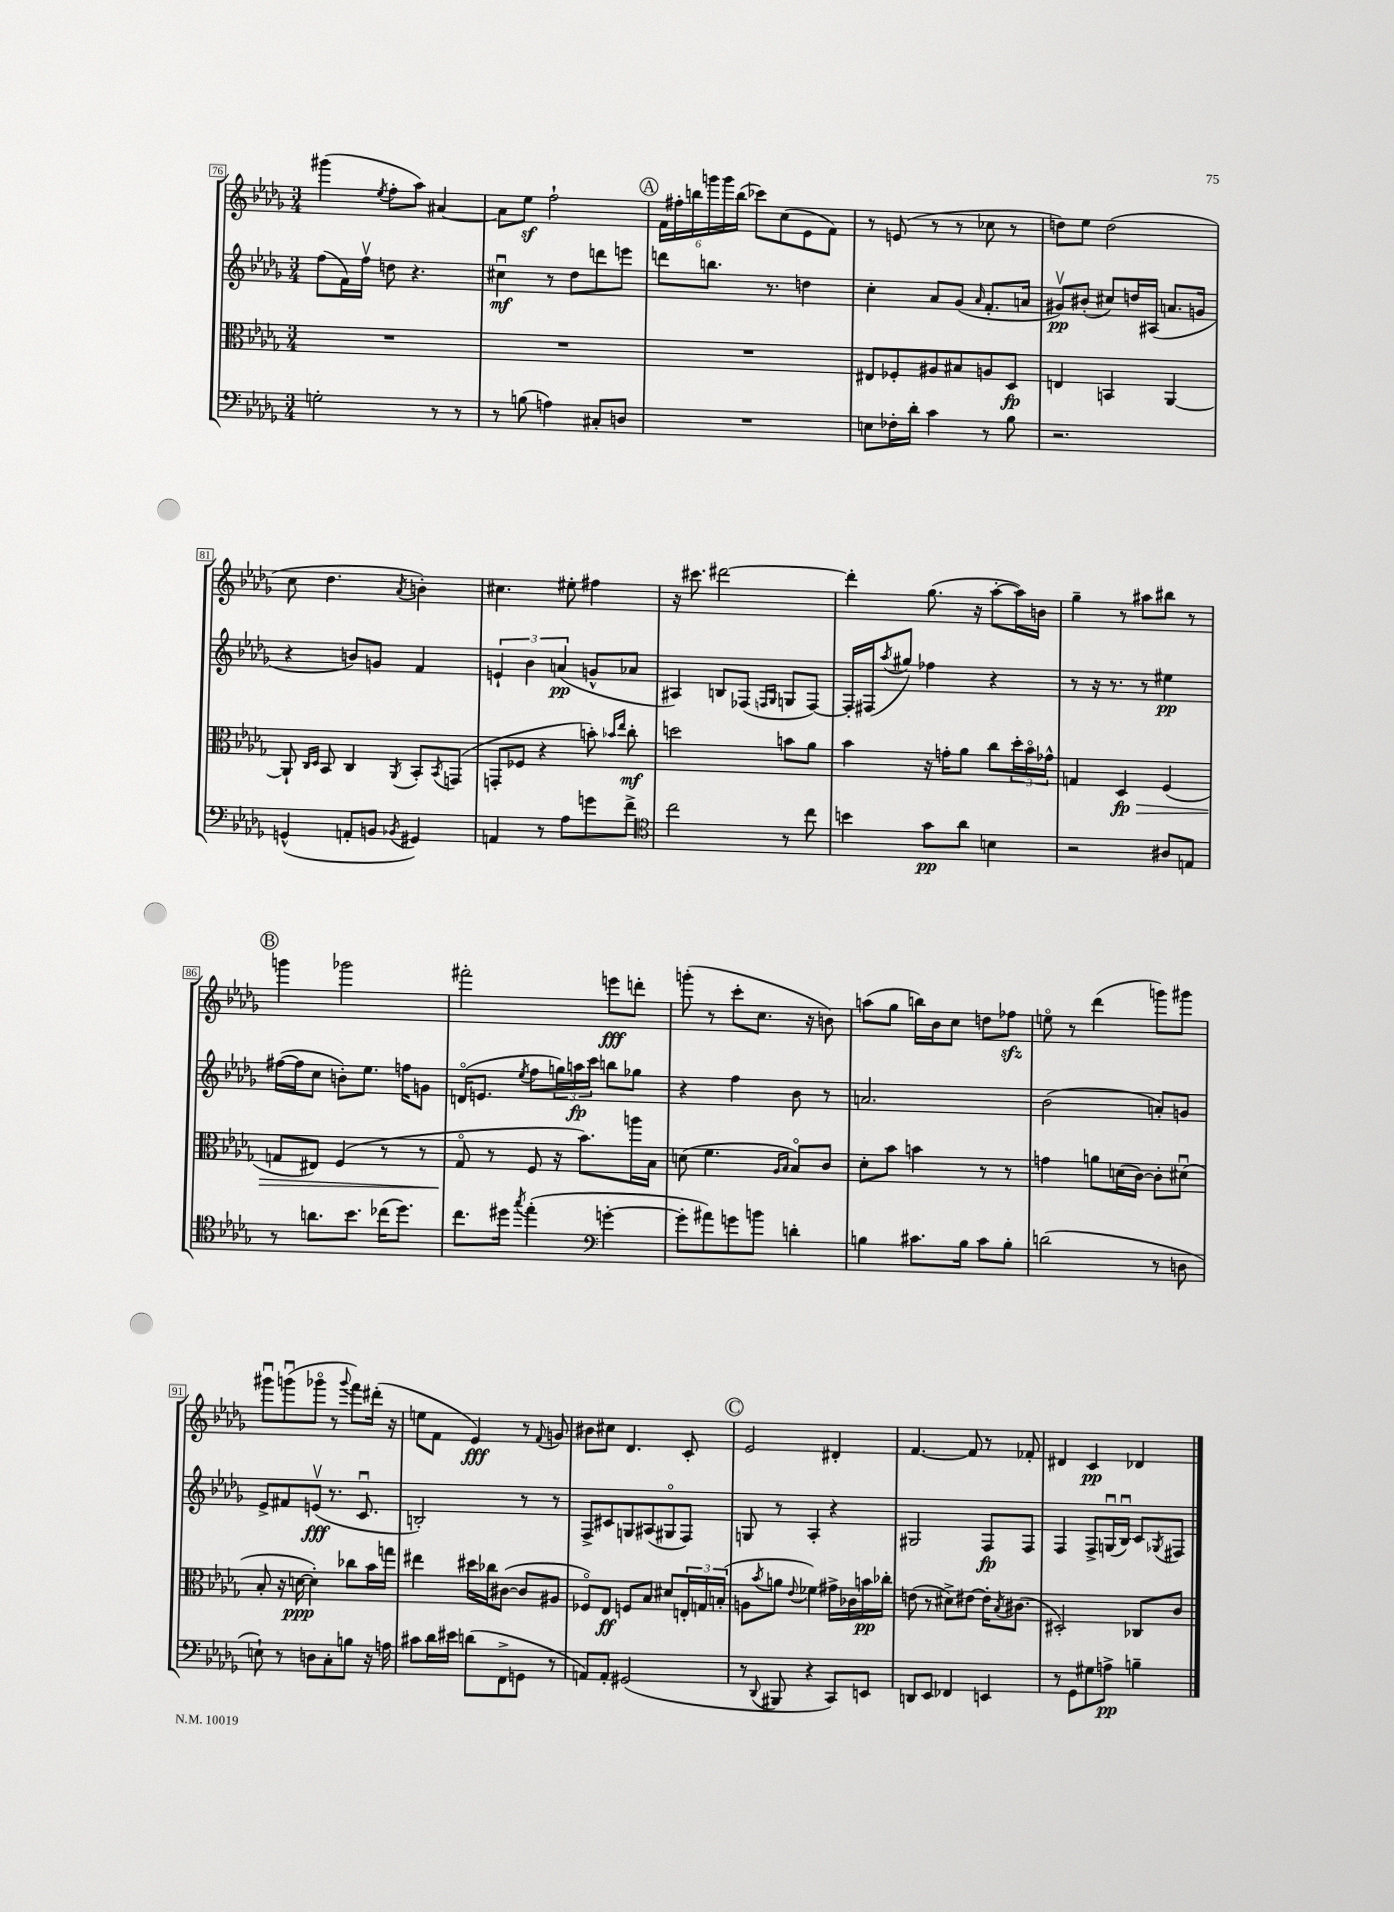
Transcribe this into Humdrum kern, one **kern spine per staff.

**kern	**dynam	**kern	**dynam	**kern	**dynam	**kern	**dynam
*part4	*part4	*part3	*part3	*part2	*part2	*part1	*part1
*staff4	*staff4	*staff3	*staff3	*staff2	*staff2	*staff1	*staff1
*clefF4	*	*clefC3	*	*clefG2	*	*clefG2	*
*k[b-e-a-d-g-]	*	*k[b-e-a-d-g-]	*	*k[b-e-a-d-g-]	*	*k[b-e-a-d-g-]	*
*M3/4	*	*M3/4	*	*M3/4	*	*M3/4	*
=76	=76	=76	=76	=76	=76	=76	=76
2Gn'\	.	2.r	.	(8ff\L	.	(4ggg#X\	.
.	.	.	.	16f\L)	.	.	.
.	.	.	.	16ffv\JJ	.	.	.
.	.	.	.	.	.	8qee-/	.
.	.	.	.	8ddn\	.	8ff'\L	.
.	.	.	.	4.r	.	8aa-\J)	.
8r	.	.	.	.	.	[4a#X/	.
8r	.	.	.	.	.	.	.
=77	=77	=77	=77	=77	=77	=77	=77
8r	.	2.r	.	4cc#Xu\	mf	8a#\L]	.
(8Bn\	.	.	.	.	.	8ee-z\J	.
4An\)	.	.	.	8r	.	2ff`\	.
.	.	.	.	8dd-\L	.	.	.
8C#X'/L	.	.	.	8dddn\	.	.	.
8Dn/J	.	.	.	8eeen\J	.	.	.
!!LO:REH:place=s1:t=A
=78	=78	=78	=78	=78	=78	=78	=78
2.r	.	2.r	.	8dddn\L	.	24f\LL	.
.	.	.	.	.	.	24ff#X'\	.
.	.	.	.	.	.	24bbn\	.
.	.	.	.	8.bbn\J	.	24gggn\	.
.	.	.	.	.	.	24ggg\	.
.	.	.	.	.	.	(24bb\JJ	.
.	.	.	.	.	.	8ccc-X\L)	.
.	.	.	.	8.r	.	.	.
.	.	.	.	.	.	(8cc\	.
.	.	.	.	4ddn\	.	8e-\	.
.	.	.	.	.	.	8f\J)	.
=79	=79	=79	=79	=79	=79	=79	=79
8En\L	.	8E#X/L	.	4cc'\	.	8r	.
16F-X'\L	.	8F-X'/	.	.	.	(8en/	.
16d-'\JJ	.	.	.	.	.	.	.
4c\	.	8A#X/	.	8a-/L	.	8r	.
.	.	8B#X/	.	(8g-/J	.	8r	.
.	.	.	.	16qqa-/	.	.	.
8r	.	8An/	.	8.f'/L	.	8cc-X\	.
8B-\	.	8D-/J	fp	.	.	8r	.
.	.	.	.	16an/Jk	.	.	.
=80	=80	=80	=80	=80	=80	=80	=80
2.r	.	4En/	.	8g#Xv/L)	pp	8ddn\L)	.
.	.	.	.	(8b#X'/J	.	8ee-\J	.
.	.	4BBn/	.	8cc#X/L)	.	(2dd\	.
.	.	.	.	16ddn/L	.	.	.
.	.	.	.	(16A#X/JJ	.	.	.
.	.	[4AA-/	.	8.an/L	.	.	.
.	.	.	.	16gn/Jk	.	.	.
!!LO:LB:g=z
=81	=81	=81	=81	=81	=81	=81	=81
(4GGn^^/	.	8AA-`/]	.	4r	.	8cc\	.
.	.	16qqC/LL	.	.	.	.	.
.	.	16qqD-/JJ	.	.	.	.	.
.	.	8BB-/	.	.	.	4.dd-\	.
8AAn'/L	.	4C/	.	8bn/L)	.	.	.
8BBn/J	.	.	.	8gn/J	.	.	.
8qBB-X/	.	8qAA-/	.	.	.	8qa-/	.
4GG#X/)	.	8BB-'/L	.	4f/	.	4bn'\)	.
.	.	8qBB-/	.	.	.	.	.
.	.	(8GGn/J	.	.	.	.	.
=82	=82	=82	=82	=82	=82	=82	=82
4AAn/	.	8GGn'/L	.	6en`/	.	4.cc#X\	.
.	.	8F-X/J	.	.	.	.	.
.	.	.	.	6b-\	.	.	.
8r	.	4r	.	.	.	.	.
.	.	.	.	(6an/	pp	.	.
8A-\L	.	.	.	.	.	8ee#X'\	.
8gn\	.	8bn'\)	.	8gn^^/L	.	4ff#X\	.
.	.	16qqb-X/LL	.	.	.	.	.
.	.	16qqee-/JJ	.	.	.	.	.
8f^\J	.	8cc'\	mf	8a-X/J	.	.	.
=83	=83	=83	=83	=83	=83	=83	=83
*clefC4	*	*	*	*	*	*	*
2cc\	.	2ddn\	.	4A#X/)	.	16r	.
.	.	.	.	.	.	8.ccc#X\	.
.	.	.	.	8Bn/L	.	[2ddd#X\	.
.	.	.	.	(8F-X/J	.	.	.
.	.	.	.	16qqFn/LL	.	.	.
.	.	.	.	16qqG-/JJ	.	.	.
8r	.	8bn\L	.	8Gn/L	.	.	.
8cc\	.	8a-\J	.	[8F/J)	.	.	.
=84	=84	=84	=84	=84	=84	=84	=84
4bn\	.	4b-\	.	16F'/LL]	.	4ddd#'\]	.
.	.	.	.	(16F#X/J	.	.	.
.	.	.	.	8qaa-/	.	.	.
.	.	.	.	8gg#X/J)	.	.	.
8g-\L	pp	16r	.	4ff-X\	.	(8.gg-\	.
.	.	16gn'\KL	.	.	.	.	.
8a-\J	.	8a-\J	.	.	.	.	.
.	.	.	.	.	.	16r	.
4Bn\	.	8cc\L	.	4r	.	[8aa-'\L	.
.	.	24dd-'\L	.	.	.	16aa-\L])	.
.	.	24b-\	.	.	.	.	.
.	.	.	.	.	.	16bn\JJ	.
.	.	24g-X^^\JJ	.	.	.	.	.
=85	=85	=85	=85	=85	=85	=85	=85
2r	.	4Gn/	.	8r	.	4gg-~\	.
.	.	.	.	16r	.	.	.
.	.	.	.	8.r	.	.	.
!	!	!	!LO:HP:b	!	!	!	!
.	.	4D-/	> fp	.	.	8r	.
.	.	.	.	8r	.	8aa#X\L	.
8A#X/L	.	(4F/	.	4ee#X\	pp	8bb#X\J	.
8En/J	.	.	.	.	.	8r	.
!!LO:LB:g=z
!!LO:REH:place=s1:t=B
=86	=86	=86	=86	=86	=86	=86	=86
8r	.	8Gn/L	.	([16ff#X\LL	.	4gggn\	.
.	.	.	.	16ff#\J]	.	.	.
8.an\L	.	8E#X/J)	.	8cc\J	.	.	.
.	.	(4F/	.	8bn'\L)	.	2ggg-X\	.
8.b-\J	.	.	.	.	.	.	.
.	.	.	.	8.ee-\J	.	.	.
(16cc-X\KL	.	8r	.	.	.	.	.
8.dd-\J)	.	.	.	16ffn\KL	.	.	.
.	.	8r	.	8gn\J	.	.	.
=87	=87	=87	=87	=87	=87	=87	=87
8.cc\L	.	8G-/	.	(16dn/KL	.	2fff#X'\	.
.	.	.	.	8.en/J	.	.	.
.	.	8r	]	.	.	.	.
16dd#X\Jk	.	.	.	.	.	.	.
8qgg-/	.	.	.	8qee-/	.	.	.
(4ee-'\	.	8F/	.	8ff\L	.	.	.
.	.	16r	.	24ggn\L)	.	.	.
.	.	.	.	24aan\	fp	.	.
.	.	8.b-\L)	.	.	.	.	.
.	.	.	.	24ccc\JJ	.	.	.
*clefF4	*	*	*	*	*	*	*
[4gn'\	.	.	.	8bbn\L	.	8eeen\L	fff
.	.	16aan\L	.	8gg-X\J	.	8dddn'\J	.
.	.	16B-\JJ	.	.	.	.	.
=88	=88	=88	=88	=88	=88	=88	=88
8g'\L]	.	(8dn\	.	4r	.	(8gggn'\	.
8a#X\)	.	4.f\	.	.	.	8r	.
8gn\	.	.	.	4ff\	.	8ccc'\L	.
8bn\J	.	.	.	.	.	8.cc\J	.
.	.	16qqA-/LL	.	.	.	.	.
.	.	16qqB-/JJ	.	.	.	.	.
4dn'\	.	8B-/L)	.	8b-\	.	.	.
.	.	.	.	.	.	16r	.
.	.	8c/J	.	8r	.	8bn\)	.
=89	=89	=89	=89	=89	=89	=89	=89
4Bn\	.	8d-'\L	.	2.an/	.	(8aan\L	.
.	.	8b-\J	.	.	.	8gg-\J	.
8.c#X\L	.	4bn\	.	.	.	16bbn\LL)	.
.	.	.	.	.	.	16b-\J	.
.	.	.	.	.	.	8cc\J	.
16B\Jk	.	.	.	.	.	.	.
8c#\L	.	8r	.	.	.	8ddn\L	.
8B'\J	.	8r	.	.	.	8ff-Xzz\J	.
=90	=90	=90	=90	=90	=90	=90	=90
(2dn\	.	4gn\	.	(2b-\	.	8een\	.
.	.	.	.	.	.	8r	.
.	.	8an\L	.	.	.	(4ddd-\	.
.	.	(16dn\L	.	.	.	.	.
.	.	[16c\JJ)	.	.	.	.	.
8r	.	8c'\L]	.	8an'/L)	.	8gggn\L)	.
8Dn\	.	(8d#Xu\J	.	8gn/J	.	8ggg#X\J	.
!!LO:LB:g=z
=91	=91	=91	=91	=91	=91	=91	=91
8En`\)	.	8B-'/	.	8e-^/L	.	8ggg#Xu\L	.
8r	.	16r	.	8f#X/	.	(8gggnu\	.
.	.	[16dn\	ppp	.	.	.	.
8Dn\L	.	4d'\])	.	(8env/J	fff	8ggg-X\J	.
8C'\	.	.	.	8.r	.	8r	.
.	.	.	.	.	.	8qqggg-/	.
8Bn\J	.	8cc-X\L	.	.	.	8fff\L)	.
.	.	.	.	8.cu/	.	.	.
16r	.	16b-\L	.	.	.	(16ddd#X'\Jk	.
16An\	.	16ggn\JJ	.	.	.	16r	.
=92	=92	=92	=92	=92	=92	=92	=92
8c#X\L	.	4ee#X\	.	2Bn'/)	.	8een\L	.
16d-\L	.	.	.	.	.	8f\J	.
16e#X\JJ	.	.	.	.	.	.	.
(8dn\L	.	16dd#X\LL	.	.	.	4e-/)	fff
.	.	16cc-X\J	.	.	.	.	.
8FF^\	.	([8c#X\J	.	.	.	.	.
8GGn\J	.	8c#/L]	.	8r	.	8r	.
.	.	.	.	.	.	8qqf/	.
8r	.	8A#X/J	.	8r	.	8gn/	.
=93	=93	=93	=93	=93	=93	=93	=93
8AAn/L)	.	8F-X/L)	.	8F^/L	.	8b#X\L	.
8AA'/J	.	8E-/J	ff	8c#X/	.	8cc#X\J	.
(2GG#X/	.	8Fn/L	.	8Gn/	.	4.d-/	.
.	.	8B-/J	.	(8A#X/	.	.	.
.	.	8d#X/L	.	8G#X/	.	.	.
.	.	24En'/L	.	8F/J)	.	8c'/	.
.	.	24Gn/	.	.	.	.	.
.	.	(24Bn'/JJ	.	.	.	.	.
!!LO:REH:place=s1:t=C
=94	=94	=94	=94	=94	=94	=94	=94
8r	.	8An\L	.	8Gn/	.	2e-/	.
8qqDD-/	.	8qb-/	.	.	.	.	.
8BBB#X/	.	8an\J	.	8r	.	.	.
.	.	8qqe-/	.	.	.	.	.
4r	.	4f-X\)	.	4A-'/	.	.	.
8CC/L)	.	16g#X^\LL	.	4r	.	4d#X'/	.
.	.	16c-X\	.	.	.	.	.
8EEn/J	.	16bn\	pp	.	.	.	.
.	.	16cc-X'\JJ	.	.	.	.	.
=95	=95	=95	=95	=95	=95	=95	=95
8DDn/L	.	(8en\	.	2G#X/	.	[4.f/	.
8EE-/J	.	8r	.	.	.	.	.
4FF-X/	.	8d#X^\L)	.	.	.	.	.
.	.	[8e#X\J	.	.	.	8f/]	.
4EEn/	.	16e#'\KL]	.	8F/L	fp	8r	.
.	.	8qB-/	.	.	.	.	.
.	.	(8.c#X\J	.	.	.	.	.
.	.	.	.	8F/J	.	8f-X'/	.
=96	=96	=96	=96	=96	=96	=96	=96
8r	.	2D#X'/)	.	4F/	.	4d#X/	.
8GG-\L	.	.	.	.	.	.	.
8G#X\	.	.	.	8F^/L	.	4c/	pp
8An^\J	pp	.	.	(16Gnu/L	.	.	.
.	.	.	.	16B-u/JJ)	.	.	.
4Bn~\	.	8C-X/L	.	8c/L	.	4d-X/	.
.	.	.	.	8qG-X/	.	.	.
.	.	8c/J	.	8F#X/J	.	.	.
==	==	==	==	==	==	==	==
*-	*-	*-	*-	*-	*-	*-	*-
